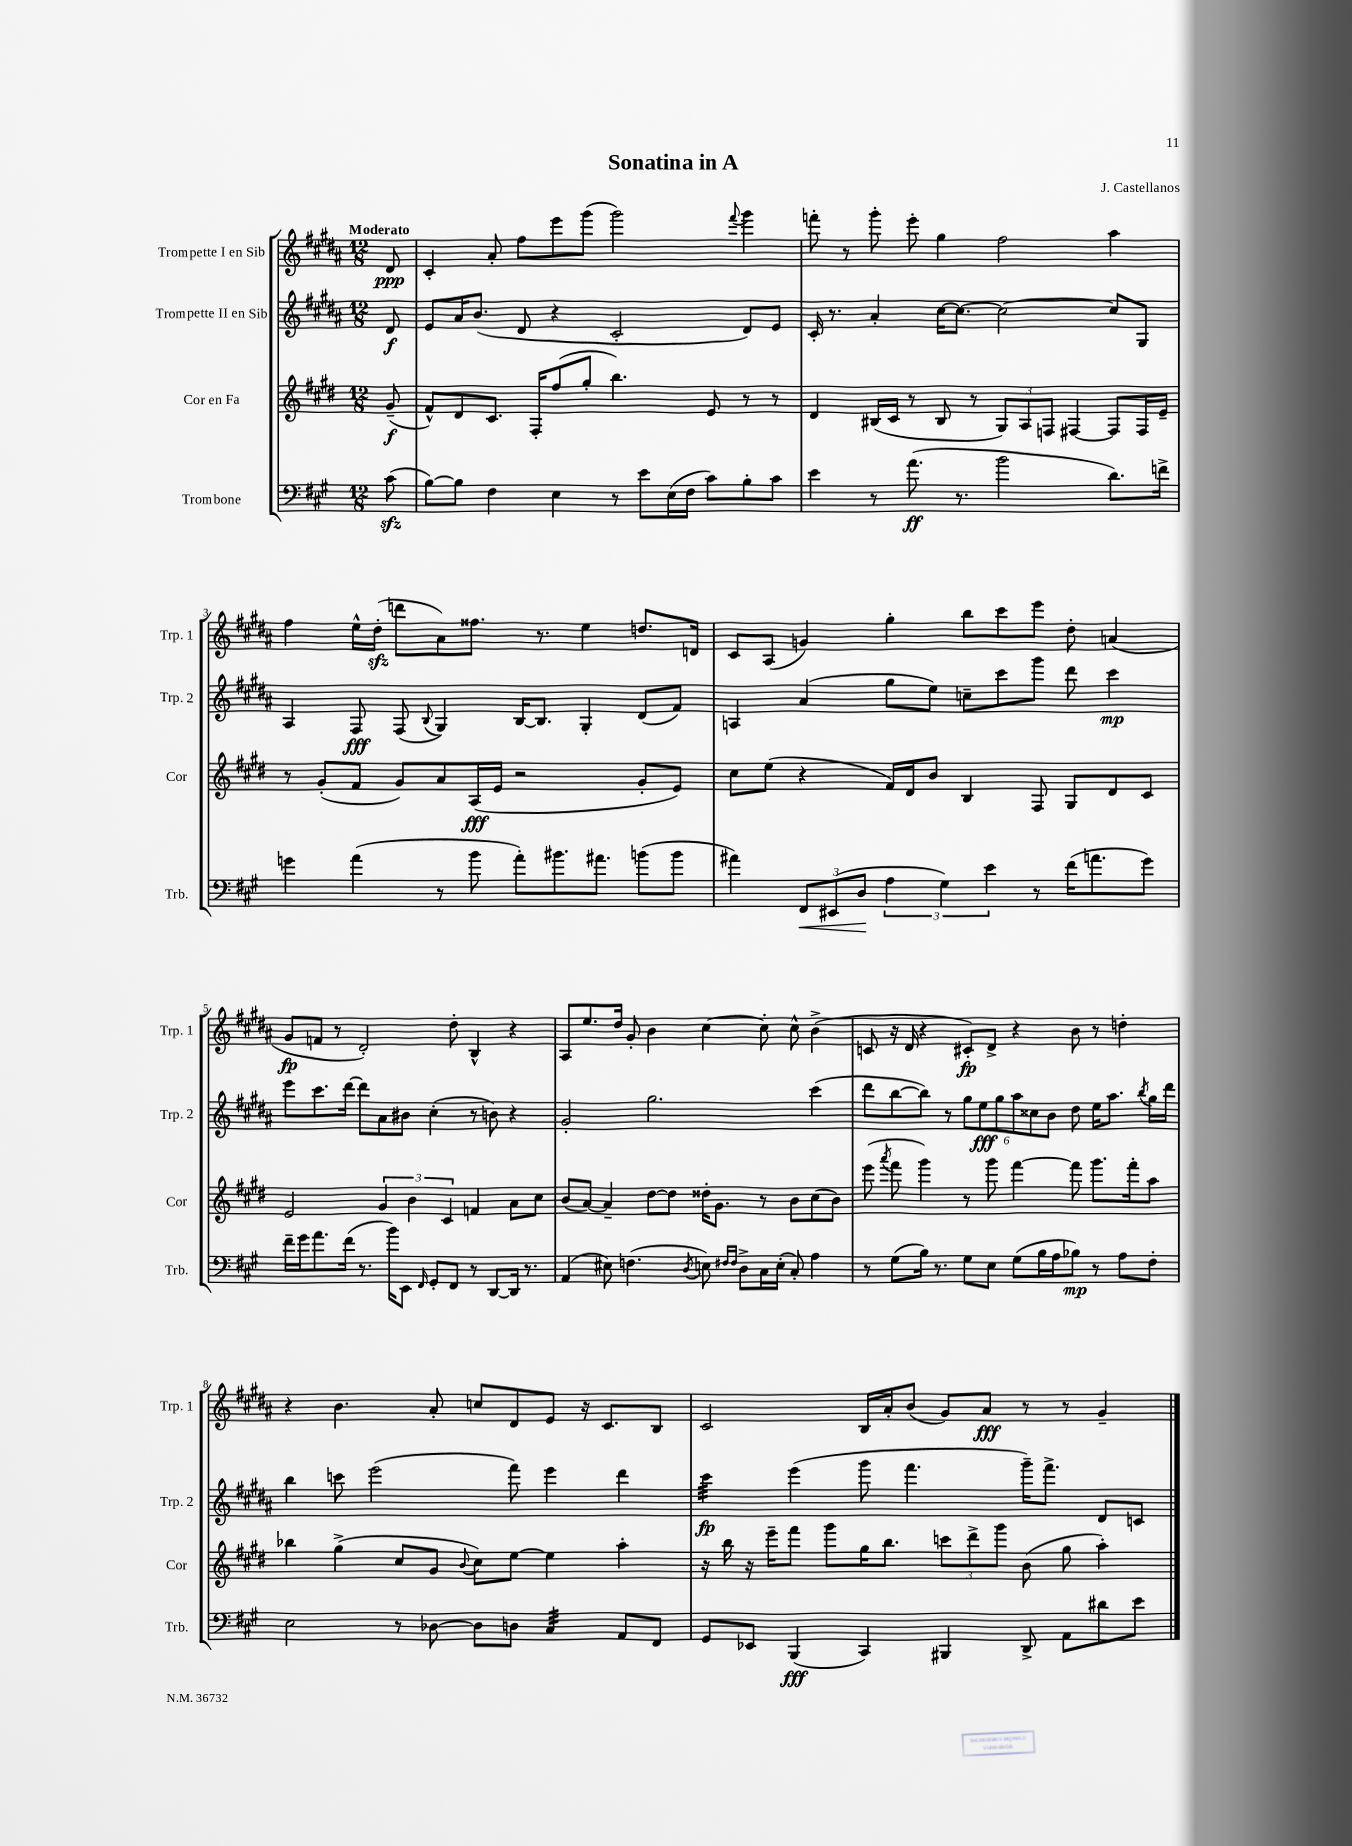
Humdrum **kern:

**kern	**dynam	**kern	**dynam	**kern	**dynam	**kern	**dynam
*part4	*part4	*part3	*part3	*part2	*part2	*part1	*part1
*staff4	*staff4	*staff3	*staff3	*staff2	*staff2	*staff1	*staff1
*I"Trombone	*	*I"Cor en Fa	*	*I"Trompette II en Sib	*	*I"Trompette I en Sib	*
*I'Trb.	*	*I'Cor	*	*I'Trp. 2	*	*I'Trp. 1	*
*clefF4	*	*clefG2	*	*clefG2	*	*clefG2	*
*k[f#c#g#]	*	*k[f#c#g#d#]	*	*k[f#c#g#d#a#]	*	*k[f#c#g#d#a#]	*
*M12/8	*	*M12/8	*	*M12/8	*	*M12/8	*
=	=	=	=	=	=	=	=
!	!	!	!	!	!	!LO:TX:a:B:t=Moderato	!
(8c#zz\	.	(8g#~/	f	8d#/	f	8d#/	ppp
=1	=1	=1	=1	=1	=1	=1	=1
[8B\L)	.	8f#^^/L)	.	8e/L	.	4c#'/	.
8B\J]	.	8d#/	.	16a#/K	.	.	.
.	.	.	.	(8.b/J	.	.	.
4F#\	.	8.c#/J	.	.	.	8a#'/	.
.	.	.	.	8d#/	.	8ff#\L	.
.	.	16F#'/KL	.	.	.	.	.
4E\	.	(8ff#/	.	4r	.	8eee\	.
.	.	8gg#'/J	.	.	.	(8ggg#\J	.
8r	.	4.bb\)	.	2c#'/	.	2ggg#\)	.
8e\L	.	.	.	.	.	.	.
(16E\L	.	.	.	.	.	.	.
16F#\JJ	.	.	.	.	.	.	.
8c#\L)	.	8e/	.	.	.	.	.
.	.	.	.	.	.	8qqfff#/	.
8B'\	.	8r	.	8d#/L)	.	4ggg#\	.
8c#\J	.	8r	.	8e/J	.	.	.
=2	=2	=2	=2	=2	=2	=2	=2
4e\	.	4d#/	.	16c#'/	.	8fffn'\	.
.	.	.	.	8.r	.	.	.
.	.	.	.	.	.	8r	.
8r	.	(16B#X/LL	.	4a#'/	.	8ggg#'\	.
.	.	16c#/JJ	.	.	.	.	.
(8.a\	ff	8r	.	.	.	8eee'\	.
.	.	8B#/	.	[16cc#\KL	.	4gg#\	.
8.r	.	.	.	8.cc#\J_	.	.	.
.	.	8r	.	.	.	.	.
2b\	.	12G#/L)	.	2cc#\_	.	2ff#\	.
.	.	12A/	.	.	.	.	.
.	.	12Fn/J	.	.	.	.	.
.	.	[4F#X/	.	.	.	.	.
8.d\L)	.	8F#/L]	.	8cc#/L]	.	4aa#\	.
.	.	16F#/L	.	8G#/J	.	.	.
16fn^\Jk	.	16e~/JJ	.	.	.	.	.
!!LO:LB:g=z
=3	=3	=3	=3	=3	=3	=3	=3
4gn\	.	8r	.	4A#/	.	4ff#\	.
.	.	(8g#'/L	.	.	.	.	.
(4a\	.	8f#/J	.	8F#/	fff	16ee^^\LL	.
.	.	.	.	.	.	(16dd#zz'\JJ	.
.	.	8g#/L)	.	(8F#/	.	8dddn\L	.
.	.	.	.	8qqB/	.	.	.
8r	.	8a/	.	4G#/)	.	8a#\)	.
8b\	.	(16A/L	fff	.	.	8.ff##X\J	.
.	.	16e/JJ	.	.	.	.	.
8a'\L)	.	2r	.	[16B/KL	.	.	.
.	.	.	.	8.B/J]	.	8.r	.
8.b#X\	.	.	.	.	.	.	.
.	.	.	.	4G#'/	.	4ee\	.
8.a#X\J	.	.	.	.	.	.	.
(8bn\L	.	8g#'/L	.	(8d#/L	.	8.ddn/L	.
8b\J	.	8e/J)	.	8f#/J)	.	.	.
.	.	.	.	.	.	16dn/Jk	.
=4	=4	=4	=4	=4	=4	=4	=4
4a#X\)	.	8cc#\L	.	4An/	.	8c#/L	.
.	.	(8ee\J	.	.	.	(8A#/J	.
!	!LO:HP:b	!	!	!	!	!	!
12FF#/L	<	4r	.	(4a#/	.	4gn/)	.
(12EE#X/	.	.	.	.	.	.	.
12D/J	.	.	.	.	.	.	.
6A\	[	16f#/LL)	.	8gg#\L	.	4gg#'\	.
.	.	16d#/J	.	.	.	.	.
.	.	8b/J	.	8ee\J)	.	.	.
6G#\)	.	.	.	.	.	.	.
.	.	4B/	.	8ccn~\L	.	8bb\L	.
6e\	.	.	.	.	.	.	.
.	.	.	.	8ccc#\	.	8ccc#\	.
8r	.	8F#/	.	8ggg#\J	.	8eee\J	.
(16f#\KL	.	8G#/L	.	8ddd#\	.	8dd#'\	.
8.an\	.	.	.	.	.	.	.
.	.	8d#/	.	4ccc#\	mp	(4an/	.
8g#\J)	.	8c#/J	.	.	.	.	.
!!LO:LB:g=z
=5	=5	=5	=5	=5	=5	=5	=5
16f#~\LL	.	2e/	.	8eee\L	.	8g#/L	fp
16g#\J	.	.	.	.	.	.	.
8.a\	.	.	.	8.ccc#\	.	8fn/J	.
.	.	.	.	.	.	8r	.
(16f#\Jk	.	.	.	[16ddd#\Jk	.	.	.
8.r	.	.	.	8ddd#\L]	.	2d#'/)	.
.	.	6g#/	.	8a#\	.	.	.
16b\KL)	.	.	.	.	.	.	.
8EE\J	.	.	.	8b#X\J	.	.	.
.	.	6b\	.	.	.	.	.
16qqFF#/	.	.	.	.	.	.	.
8GG#'/L	.	.	.	(4cc#'\	.	.	.
.	.	6c#/	.	.	.	.	.
8FF#/J	.	.	.	.	.	8dd#'\	.
8r	.	4fn/	.	8r	.	4B^^/	.
[8DD/L	.	.	.	8bn\)	.	.	.
16DD/Jk]	.	8a\L	.	4r	.	4r	.
8.r	.	.	.	.	.	.	.
.	.	8cc#\J	.	.	.	.	.
=6	=6	=6	=6	=6	=6	=6	=6
(4AA/	.	(8b/L	.	2g#'/	.	8A#/L	.
.	.	[8a/J)	.	.	.	8.ee/	.
8E#X\)	.	4a~/]	.	.	.	.	.
.	.	.	.	.	.	16dd#/Jk	.
(4.Fn\	.	.	.	.	.	8g#'/	.
.	.	[8dd#\L	.	2.gg#\	.	4b\	.
.	.	8dd#\J]	.	.	.	.	.
8qD/	.	.	.	.	.	.	.
8En\)	.	16dd##X'\KL	.	.	.	[4cc#\	.
.	.	8.g#\J	.	.	.	.	.
16qqF#X/LL	.	.	.	.	.	.	.
16qqF#/JJ	.	.	.	.	.	.	.
8D^\L	.	.	.	.	.	.	.
16C#\L	.	8r	.	.	.	8cc#'\]	.
(16E'\JJ	.	.	.	.	.	.	.
8C#'/)	.	8b\L	.	.	.	8cc#^^\	.
4A\	.	(8cc#\	.	(4ccc#\	.	(4b^\	.
.	.	8b\J)	.	.	.	.	.
=7	=7	=7	=7	=7	=7	=7	=7
8r	.	(8eee\	.	8ddd#\L	.	8cn/	.
.	.	8qaaa/	.	.	.	.	.
(8G#\L	.	8fff#\	.	[8bb\	.	16r	.
.	.	.	.	.	.	16d#/	.
16B\Jk)	.	4ggg#\)	.	8bb\J])	.	4r	.
8.r	.	.	.	.	.	.	.
.	.	.	.	8r	.	.	.
8G#\L	.	8r	.	12gg#\L	.	8c#X'/L)	fp
.	.	.	.	12ee\	fff	.	.
8E\J	.	8ggg#\	.	.	.	8d#^/J	.
.	.	.	.	12gg#\	.	.	.
(8G#\L	.	[4fff#\	.	12aa#\	.	4r	.
.	.	.	.	12cc##X\	.	.	.
16B\L	.	.	.	.	.	.	.
.	.	.	.	12b\J	.	.	.
16A\J	.	.	.	.	.	.	.
8B-X\J)	mp	8fff#\]	.	8dd#\	.	8b\	.
8r	.	8.ggg#\L	.	16ee\KL	.	8r	.
.	.	.	.	8.aa#\J	.	.	.
8A\L	.	.	.	.	.	4ddn'\	.
.	.	16fff#'\k	.	.	.	.	.
.	.	.	.	8qbb/	.	.	.
8F#'\J	.	8aa\J	.	16gg#\LL	.	.	.
.	.	.	.	16ddd#\JJ	.	.	.
!!LO:LB:g=z
=8	=8	=8	=8	=8	=8	=8	=8
2E\	.	4bb-X\	.	4bb\	.	4r	.
.	.	(4gg#^\	.	8cccn\	.	4.b\	.
.	.	.	.	(2eee\	.	.	.
8r	.	8cc#/L	.	.	.	.	.
[8D-X\	.	8g#/J	.	.	.	8a#'/	.
.	.	8qqb/	.	.	.	.	.
8D-\L]	.	8cc#\L)	.	.	.	8ccn/L	.
8Dn\J	.	[8ee\J	.	8fff#\)	.	8d#/	.
*tremolo	*	*	*	*	*	*	*
32C#/LLL	.	4ee\]	.	4eee\	.	8e/J	.
32C#/	.	.	.	.	.	.	.
32C#/	.	.	.	.	.	.	.
32C#/	.	.	.	.	.	.	.
32C#/	.	.	.	.	.	16r	.
32C#/	.	.	.	.	.	.	.
32C#/	.	.	.	.	.	8.c#/L	.
32C#/JJJ	.	.	.	.	.	.	.
*Xtremolo	*	*	*	*	*	*	*
8AA/L	.	4aa'\	.	4ddd#\	.	.	.
8FF#/J	.	.	.	.	.	8B/J	.
=9	=9	=9	=9	=9	=9	=9	=9
*	*	*	*	*tremolo	*	*	*
8GG#/L	.	16r	.	32ccc#\LLL	fp	2c#/	.
.	.	.	.	32ccc#\	.	.	.
.	.	16bb\	.	32ccc#\	.	.	.
.	.	.	.	32ccc#\	.	.	.
8EE-X/J	.	16r	.	32ccc#\	.	.	.
.	.	.	.	32ccc#\	.	.	.
.	.	16eee~\KL	.	32ccc#\	.	.	.
.	.	.	.	32ccc#\JJJ	.	.	.
*	*	*	*	*Xtremolo	*	*	*
(4BBB/	fff	8fff#\J	.	(4eee\	.	.	.
.	.	8ggg#\L	.	.	.	.	.
4CC#/)	.	16gg#\K	.	8ggg#\	.	16B/LL	.
.	.	8.bb\J	.	.	.	16a#'/J	.
.	.	.	.	4.fff#\	.	(8b/J	.
4BBB#X/	.	12cccn\L	.	.	.	8g#/L)	.
.	.	12ddd#^\	.	.	.	.	.
.	.	.	.	.	.	8a#/J	fff
.	.	12ggg#\J	.	.	.	.	.
8DD^/	.	(8b\	.	16ggg#~\KL)	.	8r	.
.	.	.	.	8.fff#^\J	.	.	.
8AA\L	.	8gg#\	.	.	.	8r	.
8d#X\	.	4aa'\)	.	8d#/L	.	4g#~/	.
8e\J	.	.	.	8cn/J	.	.	.
==	==	==	==	==	==	==	==
*-	*-	*-	*-	*-	*-	*-	*-
